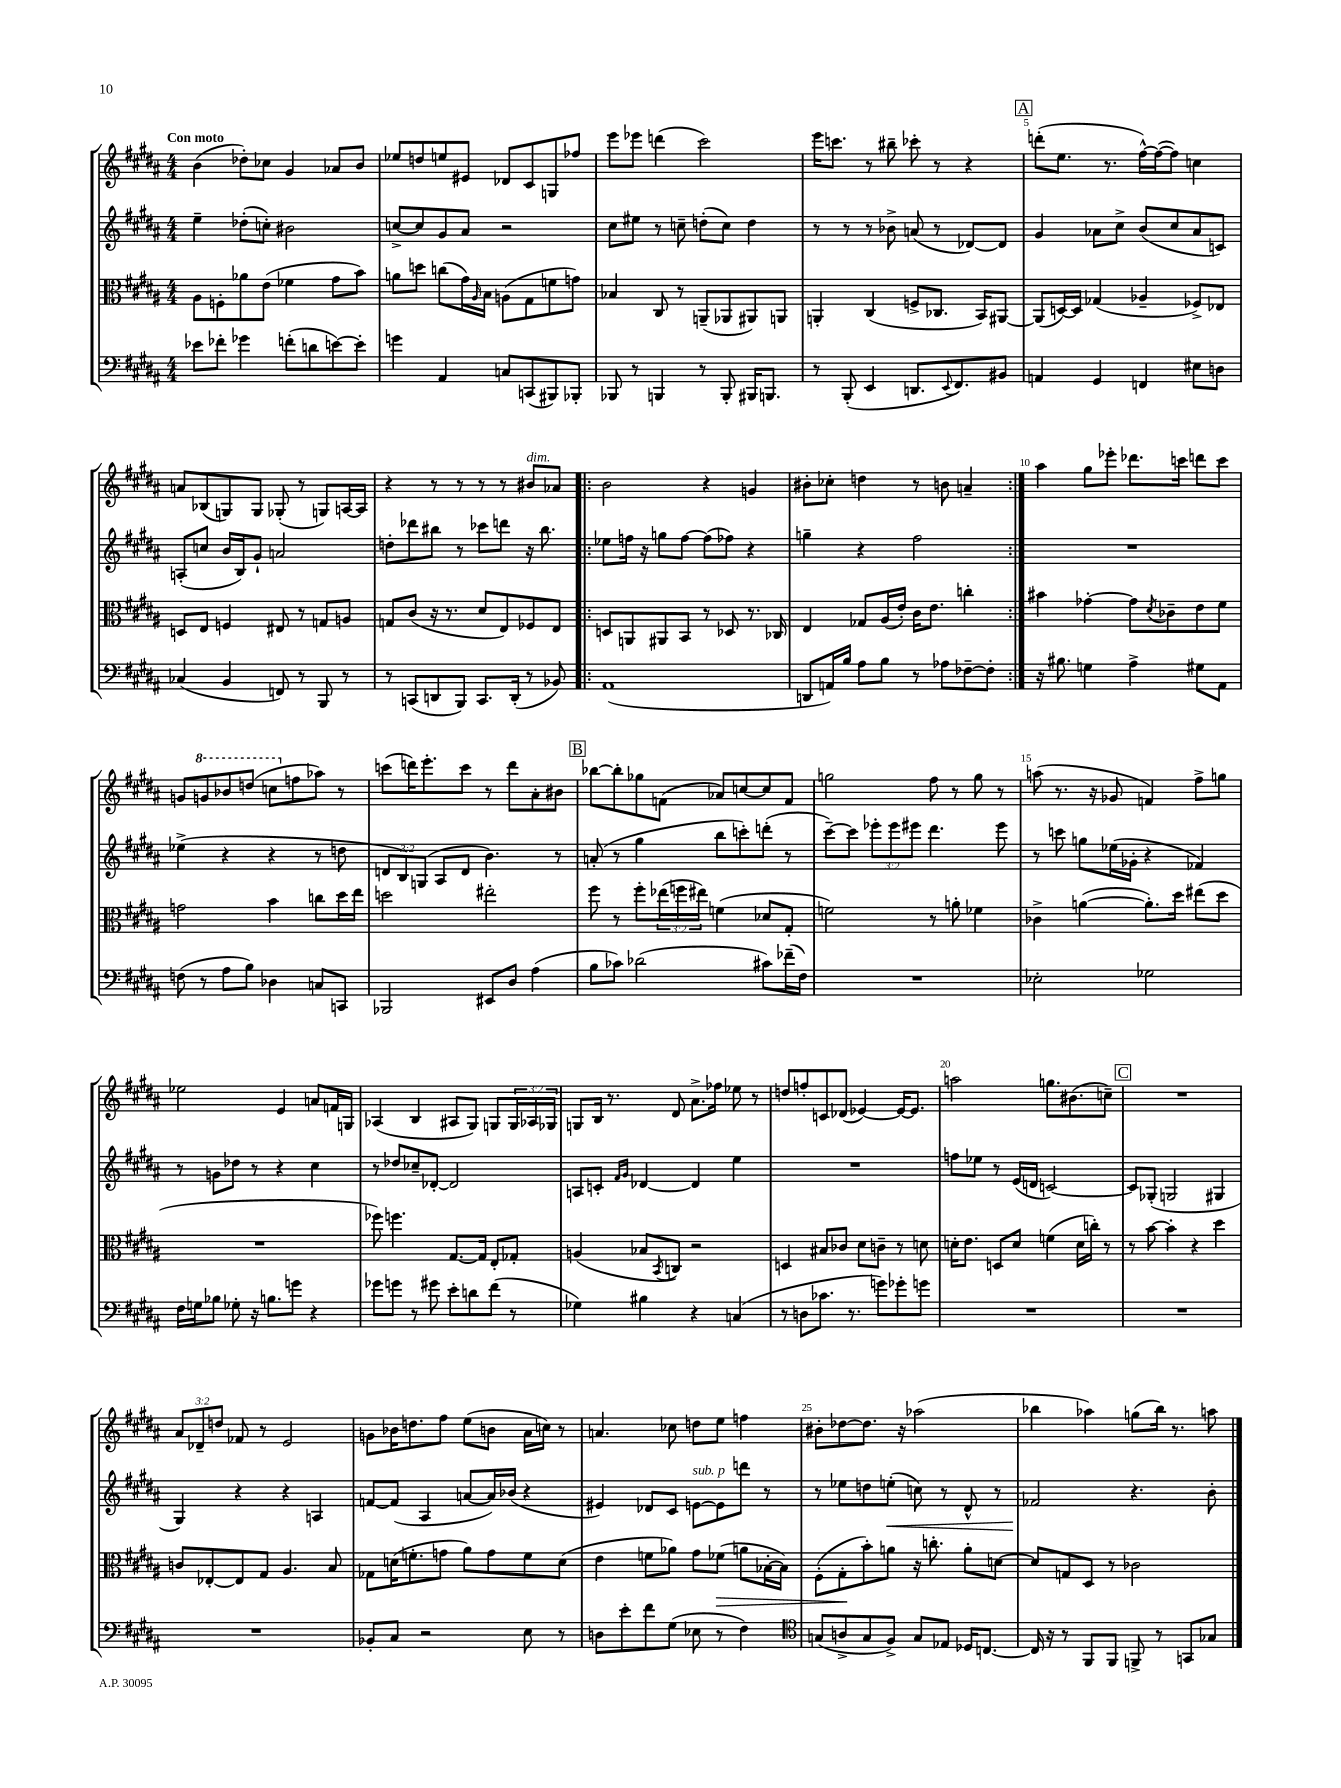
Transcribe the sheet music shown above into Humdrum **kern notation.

**kern	**kern	**dynam	**kern	**dynam	**kern
*part4	*part3	*part3	*part2	*part2	*part1
*staff4	*staff3	*staff3	*staff2	*staff2	*staff1
*clefF4	*clefC3	*	*clefG2	*	*clefG2
*k[f#c#g#d#a#]	*k[f#c#g#d#a#]	*	*k[f#c#g#d#a#]	*	*k[f#c#g#d#a#]
*M4/4	*M4/4	*	*M4/4	*	*M4/4
=1	=1	=1	=1	=1	=1
!	!	!	!	!	!LO:TX:a:B:t=Con moto
8e-X\L	8A#\L	.	4ee~\	.	(4b\
8f-X'\J	8Fn'\	.	.	.	.
4g-X\	8a-X\	.	(8dd-X'\L	.	8dd-X'\L)
.	(8e\J	.	8ccn'\J)	.	8cc-X\J
(8fn'\L	4f-X\	.	2b#X\	.	4g#/
8dn\	.	.	.	.	.
[8en\)	8g#\L	.	.	.	8a-X/L
8e'\J]	8b\J)	.	.	.	8b/J
=2	=2	=2	=2	=2	=2
4gn\	8an\L	.	[8ccn^/L	.	8ee-X/L
.	8ddn\J	.	8cc/]	.	8ddn/
4AA#/	(8ccn\L	.	8g#/	.	8een/
.	16g#\L)	.	8a#/J	.	8e#X/J
.	16qqA#/	.	.	.	.
.	16B\JJ	.	.	.	.
8Cn/L	(8An\L	.	2r	.	8d-X/L
(8CCn/	8G#\	.	.	.	8c#/
8BBB#X/)	8fn\	.	.	.	8Gn/
8BBB-X'/J	8gn\J)	.	.	.	8ff-X/J
=3	=3	=3	=3	=3	=3
8BBB-X/	4B-X/	.	8cc#\L	.	8eee\L
8r	.	.	8ee#X\J	.	8eee-X\J
4BBBn/	8C#/	.	8r	.	(4dddn\
.	8r	.	8ccn~\	.	.
8r	(8AAn~/L	.	(8ddn'\L	.	2ccc#\)
8BBB'/	8AA-X/	.	8cc\J)	.	.
16BBB#X/KL	8AA#X/)	.	4dd\	.	.
8.BBBn/J	.	.	.	.	.
.	8AAn/J	.	.	.	.
=4	=4	=4	=4	=4	=4
8r	4AAn'/	.	8r	.	16eee\KL
.	.	.	.	.	8.cccn\J
(8BBB'/	.	.	8r	.	.
4EE/	(4C#/	.	8r	.	8r
.	.	.	8b-X^\	.	8bb#X~\
8.DDn/L	8Fn^/L	.	(8an/	.	8ccc-X'\
.	8.C-X/J	.	8r	.	8r
8qqEE/	.	.	.	.	.
8.FF#/)	.	.	.	.	.
.	.	.	[8d-X/L)	.	4r
.	16BB/KL)	.	.	.	.
8BB#X/J	[8AA#X/J	.	8d-/J]	.	.
!!LO:REH:place=s1:t=A
=5	=5	=5	=5	=5	=5
4AAn/	(8AA#/L]	.	4g#/	.	(8dddn'\L
.	[16Dn/L)	.	.	.	8.ee\J
.	16D/JJ]	.	.	.	.
4GG#/	(4G-X/	.	8a-X\L	.	.
.	.	.	.	.	8.r
.	.	.	8cc#^\J	.	.
4FFn/	4A-X~/	.	(8b/L	.	[16ff#^^\LL)
.	.	.	.	.	(16ff#\J_
.	.	.	8cc#/	.	8ff#\J])
8E#X\L	8F-X^/L)	.	8a-/	.	4ccn\
8Dn\J	8E-X/J	.	8cn/J)	.	.
!!LO:LB:g=z
=6	=6	=6	=6	=6	=6
(4C-X/	8Dn/L	.	(8An'/L	.	8an/L
.	8E/J	.	8ccn/J	.	(8B-X/
4BB/	4Fn/	.	16b/LL	.	8Gn/)
.	.	.	16B/J)	.	.
.	.	.	8g#`/J	.	8G/J
8FFn/)	8E#X/	.	2an/	.	(8G-X'/
8r	8r	.	.	.	8r
8BBB/	8Gn/L	.	.	.	8Gn/L)
8r	8An/J	.	.	.	[16An/L
.	.	.	.	.	16A/JJ]
=7	=7	=7	=7	=7	=7
8r	8Gn/L	.	8ddn'\L	.	4r
(8CCn/L	(8c#/J	.	8ddd-X\	.	.
8DDn/	16r	.	8bb#X\J	.	8r
.	8.r	.	.	.	.
8BBB/J)	.	.	8r	.	8r
8.CC/L	8d#/L	.	8ccc-X\L	.	8r
.	8E/)	.	8dddn\J	.	8r
(16DD'/Jk	.	.	.	.	.
!	!	!	!	!	!LO:TX:a:i:t=dim.
8r	8F-X/	.	16r	.	8b#X/L
.	.	.	8.bb#\	.	.
8BB-X/)	8E/J	.	.	.	8a-X/J
=8!|:	=8!|:	=8!|:	=8!|:	=8!|:	=8!|:
(1AA#	8Dn/L	.	8ee-X\L	.	2b\
.	8AAn/	.	16ffn\Jk	.	.
.	.	.	16r	.	.
.	8AA#X/	.	8ggn\L	.	.
.	8BB/J	.	[8ff\J	.	.
.	8r	.	(8ff\L]	.	4r
.	8D-X/	.	8ff-X\J)	.	.
.	8.r	.	4r	.	4gn/
.	16C-X/	.	.	.	.
=9	=9	=9	=9	=9	=9
8DDn/L	4E/	.	4ggn~\	.	8b#X'\L
16AAn/L)	.	.	.	.	8cc-X'\J
16B/JJ	.	.	.	.	.
8A#\L	8G-X/L	.	4r	.	4ddn\
8B\J	(16A#/L	.	.	.	.
.	16e'/JJ)	.	.	.	.
8r	16c#\KL	.	2ff#\	.	8r
.	8.e\J	.	.	.	.
8A-X\L	.	.	.	.	8bn\
[8F-X~\	4ccn'\	.	.	.	4an~/
8F-'\J]	.	.	.	.	.
=10:|!	=10:|!	=10:|!	=10:|!	=10:|!	=10:|!
16r	4b#X\	.	1r	.	4aa#\
8.B#X\	.	.	.	.	.
4Gn\	[4g-X'\	.	.	.	8gg#\L
.	.	.	.	.	8eee-X'\J
4A#^\	8g-\L]	.	.	.	8.ddd-X\L
.	8qd#/	.	.	.	.
.	8c-X~\	.	.	.	.
.	.	.	.	.	16cccn\Jk
8G#X\L	8e\	.	.	.	8dddn\L
8AA#\J	8f#\J	.	.	.	8ccc\J
!!LO:LB:g=z
=11	=11	=11	=11	=11	=11
(8Fn\	2gn\	.	(4ee-X^\	.	8gn/L
*	*	*	*	*	*8va
8r	.	.	.	.	8ggn/
8A#\L	.	.	4r	.	8bb-X/
8B\J)	.	.	.	.	(8dddn/J
4D-X\	4b\	.	4r	.	8cccn\L
*	*	*	*	*	*X8va
.	.	.	.	.	8ffn\
8Cn/L	8ccn\L	.	8r	.	8aa-X\J)
8CCn/J	16dd#\L	.	8ddn\	.	8r
.	16ee\JJ	.	.	.	.
=12	=12	=12	=12	=12	=12
2BBB-X/	2ddn\	.	12dn/L	.	(8cccn\L
.	.	.	12B/)	.	.
.	.	.	.	.	16dddn\K)
.	.	.	(12Gn/J	.	.
.	.	.	.	.	8.eee'\
.	.	.	8A#/L	.	.
.	.	.	8d/J	.	8ccc\J
8EE#X/L	2ee#X'\	.	4.b\)	.	8r
8D#/J	.	.	.	.	8ddd\L
(4A#\	.	.	.	.	8a#'\
.	.	.	8r	.	8b#X\J
!!LO:REH:place=s1:t=B
=13	=13	=13	=13	=13	=13
8B\L	8ff#\	.	(8an'/	.	[8bb-X\L
8c-X\J)	8r	.	8r	.	8bb-'\]
(2d-X\	8ff#'\L	.	4gg#\	.	8gg-X\
.	(24ee-X\L	.	.	.	(8fn\J
.	24ffn\	.	.	.	.
.	24ee#X\JJ)	.	.	.	.
.	(4fn\	.	8bb\L	.	8a-X/L)
.	.	.	8cccn'\)	.	[8ccn/
8c#X\L)	8d-X/L	.	(8dddn'\J	.	8cc/]
(16f-X~\L	8G#'/J	.	8r	.	8f/J
16F#\JJ)	.	.	.	.	.
=14	=14	=14	=14	=14	=14
1r	2fn\)	.	[8ccc#~\L)	.	2ggn\
.	.	.	8ccc#\J]	.	.
.	.	.	12eee-X'\L	.	.
.	.	.	12eee-\	.	.
.	.	.	12eee#X\J	.	.
.	8r	.	4.ddd#\	.	8ff#\
.	8an'\	.	.	.	8r
.	4f-X\	.	.	.	8gg\
.	.	.	8eee#\	.	8r
=15	=15	=15	=15	=15	=15
2E-X'\	4c-X^\	.	8r	.	(8aan\
.	.	.	8cccn\	.	8.r
.	([4an\	.	8ggn\L	.	.
.	.	.	.	.	16r
.	.	.	(16ee-X\L	.	8g-X/
.	.	.	16g-X'\JJ	.	.
2G-X\	8.a'\L])	.	4r	.	4fn/)
.	16dd#\Jk	.	.	.	.
.	(8ee#X\L	.	4f-X/)	.	8ff#^\L
.	8dd#\J	.	.	.	8ggn\J
!!LO:LB:g=z
=16	=16	=16	=16	=16	=16
16F#\LL	1r	.	8r	.	2ee-X\
16Gn\J	.	.	.	.	.
8B-X\J	.	.	8gn\L	.	.
8G-X'\	.	.	8dd-X\J	.	.
16r	.	.	8r	.	.
8.Bn\L	.	.	.	.	.
.	.	.	4r	.	4e/
8gn\J	.	.	.	.	.
4r	.	.	4cc#\	.	8an/L
.	.	.	.	.	16fn/L
.	.	.	.	.	16Gn/JJ
=17	=17	=17	=17	=17	=17
8g-X\L	8ff-X\)	.	8r	.	(4A-X/
8gn\J	4.ffn\	.	8dd-X/L	.	.
8r	.	.	8cc-X~/	.	4B/
8g#X\	.	.	[8d-X'/J	.	.
8e'\L	[8.G#/L	.	2d-/]	.	8A#X/L
8dn\	.	.	.	.	8G#/J)
.	16G#/Jk]	.	.	.	.
(8f#\J	8E'/L	.	.	.	8Gn/L
8r	8G-X'/J	.	.	.	24G/L
.	.	.	.	.	24A-X/
.	.	.	.	.	24G-X/JJ
=18	=18	=18	=18	=18	=18
4G-X\)	(4An/	.	8An/L	.	8Gn/L
.	.	.	8cn'/J	.	16B/Jk
.	.	.	.	.	8.r
.	.	.	16qqf#/LL	.	.
.	.	.	16qqg#/JJ	.	.
4B#X\	8B-X/L	.	[4d-X/	.	.
.	8qBB/	.	.	.	.
.	8Cn/J)	.	.	.	8d#/
4r	2r	.	4d-/]	.	8.a#^\L
.	.	.	.	.	16ff-X\Jk
(4Cn/	.	.	4ee\	.	8ee-X\
.	.	.	.	.	8r
=19	=19	=19	=19	=19	=19
8r	4Dn/	.	1r	.	8ddn/L
8Dn\L	.	.	.	.	8ffn'/
8.c-X\J	8B#X/L	.	.	.	8cn/
.	8c-X/J	.	.	.	(8d-X/J
8.r	.	.	.	.	.
.	8d#\L	.	.	.	[4e-X/)
8gn\L)	8cn~\J	.	.	.	.
8g-X'\	8r	.	.	.	16e-/KL_
.	.	.	.	.	8.e-/J]
8gn\J	8dn\	.	.	.	.
=20	=20	=20	=20	=20	=20
1r	16dn'\KL	.	8ffn\L	.	2aan\
.	8.e\J	.	.	.	.
.	.	.	8ee-X\J	.	.
.	8Dn/L	.	8r	.	.
.	8d/J	.	(16e/LL	.	.
.	.	.	16dn/JJ	.	.
.	(4fn\	.	[2cn/)	.	8.ggn\L
.	.	.	.	.	(8.b#X\
.	16d\LL	.	.	.	.
.	16ccn'\JJ)	.	.	.	.
.	8r	.	.	.	8ccn~\J)
!!LO:REH:place=s1:t=C
=21	=21	=21	=21	=21	=21
1r	8r	.	8c/L]	.	1r
.	[8b\	.	(8G-X'/J	.	.
.	4b'\]	.	2Gn/	.	.
.	4r	.	.	.	.
.	4dd#\	.	4G#X/	.	.
!!LO:LB:g=z
=22	=22	=22	=22	=22	=22
1r	8cn/L	.	4G#/)	.	12a#/L
.	.	.	.	.	12d-X~/
.	[8E-X'/	.	.	.	.
.	.	.	.	.	12ddn/J
.	8E-/]	.	4r	.	8f-X/
.	8G#/J	.	.	.	8r
.	4.A#/	.	4r	.	2e/
.	.	.	4An/	.	.
.	8B/	.	.	.	.
=23	=23	=23	=23	=23	=23
8BB-X'/L	8G-X\L	.	[8fn/L	.	8gn\L
8C#/J	(16dn\K	.	(8f/J]	.	16b-X\K
.	8.fn'\	.	.	.	8.ddn\
2r	.	.	4A#/	.	.
.	8gn\J	.	.	.	8ff#\J
.	8a#\L)	.	[8an/L	.	(8ee\L
.	8g\	.	16a/L])	.	8bn\J
.	.	.	(16b-X/JJ	.	.
8E\	8f\	.	4r	.	16a#\LL
.	.	.	.	.	16ccn\JJ)
8r	(8d\J	.	.	.	8r
=24	=24	=24	=24	=24	=24
8Dn\L	4e\	.	4e#X/)	.	4.an/
8e'\	.	.	.	.	.
8f#\	8fn\L	.	8d-X/L	.	.
(8G#\J	8a-X\J)	.	8c#/J	.	8cc-X\
!	!	!	!LO:TX:a:i:t=sub. p	!	!
8E-X\	8g#\L	.	[8en\L	.	8ddn\L
!	!	!LO:HP:b	!	!	!
8r	(8f-X\J	>	8e\]	.	8ee\J
4F#\)	8an\L	.	8dddn\J	.	4ffn\
.	[16B-X'\L	.	8r	.	.
.	16B-\JJ])	.	.	.	.
=25	=25	=25	=25	=25	=25
*clefC4	*	*	*	*	*
(8Gn/L	(8F#'\L	.	8r	.	8b#X'\L
8An^/	8G#'\	.	8ee-X\L	.	[8dd-X\
8G/	8b'\)	]	8ddn\	.	8.dd-\J]
!	!	!	!	!LO:HP:b	!
8F#^/J)	8an\J	.	(8een'\J	<	.
.	.	.	.	.	16r
8G/L	16r	.	8ccn\)	.	(2aa-X\
.	8.ccn'\	.	.	.	.
8E-X/J	.	.	8r	.	.
16D-X/KL	8a'\L	.	8d#^^/	.	.
[8.Cn/J	.	.	.	.	.
.	[8dn\J	.	8r	.	.
=26	=26	=26	=26	=26	=26
16C/]	8d/L]	.	2f-X/	.	4bb-X\
16r	.	.	.	.	.
8r	8Gn/	.	.	.	.
8FF#/L	8D#/J	.	.	.	4aa-X\)
8FF#/J	8r	.	.	.	.
8FFn^/	2c-X\	.	4.r	[	(8ggn\L
8r	.	.	.	.	16bb-\Jk)
.	.	.	.	.	8.r
8GGn/L	.	.	.	.	.
8G-X/J	.	.	8b'\	.	8aan\
==	==	==	==	==	==
*-	*-	*-	*-	*-	*-
